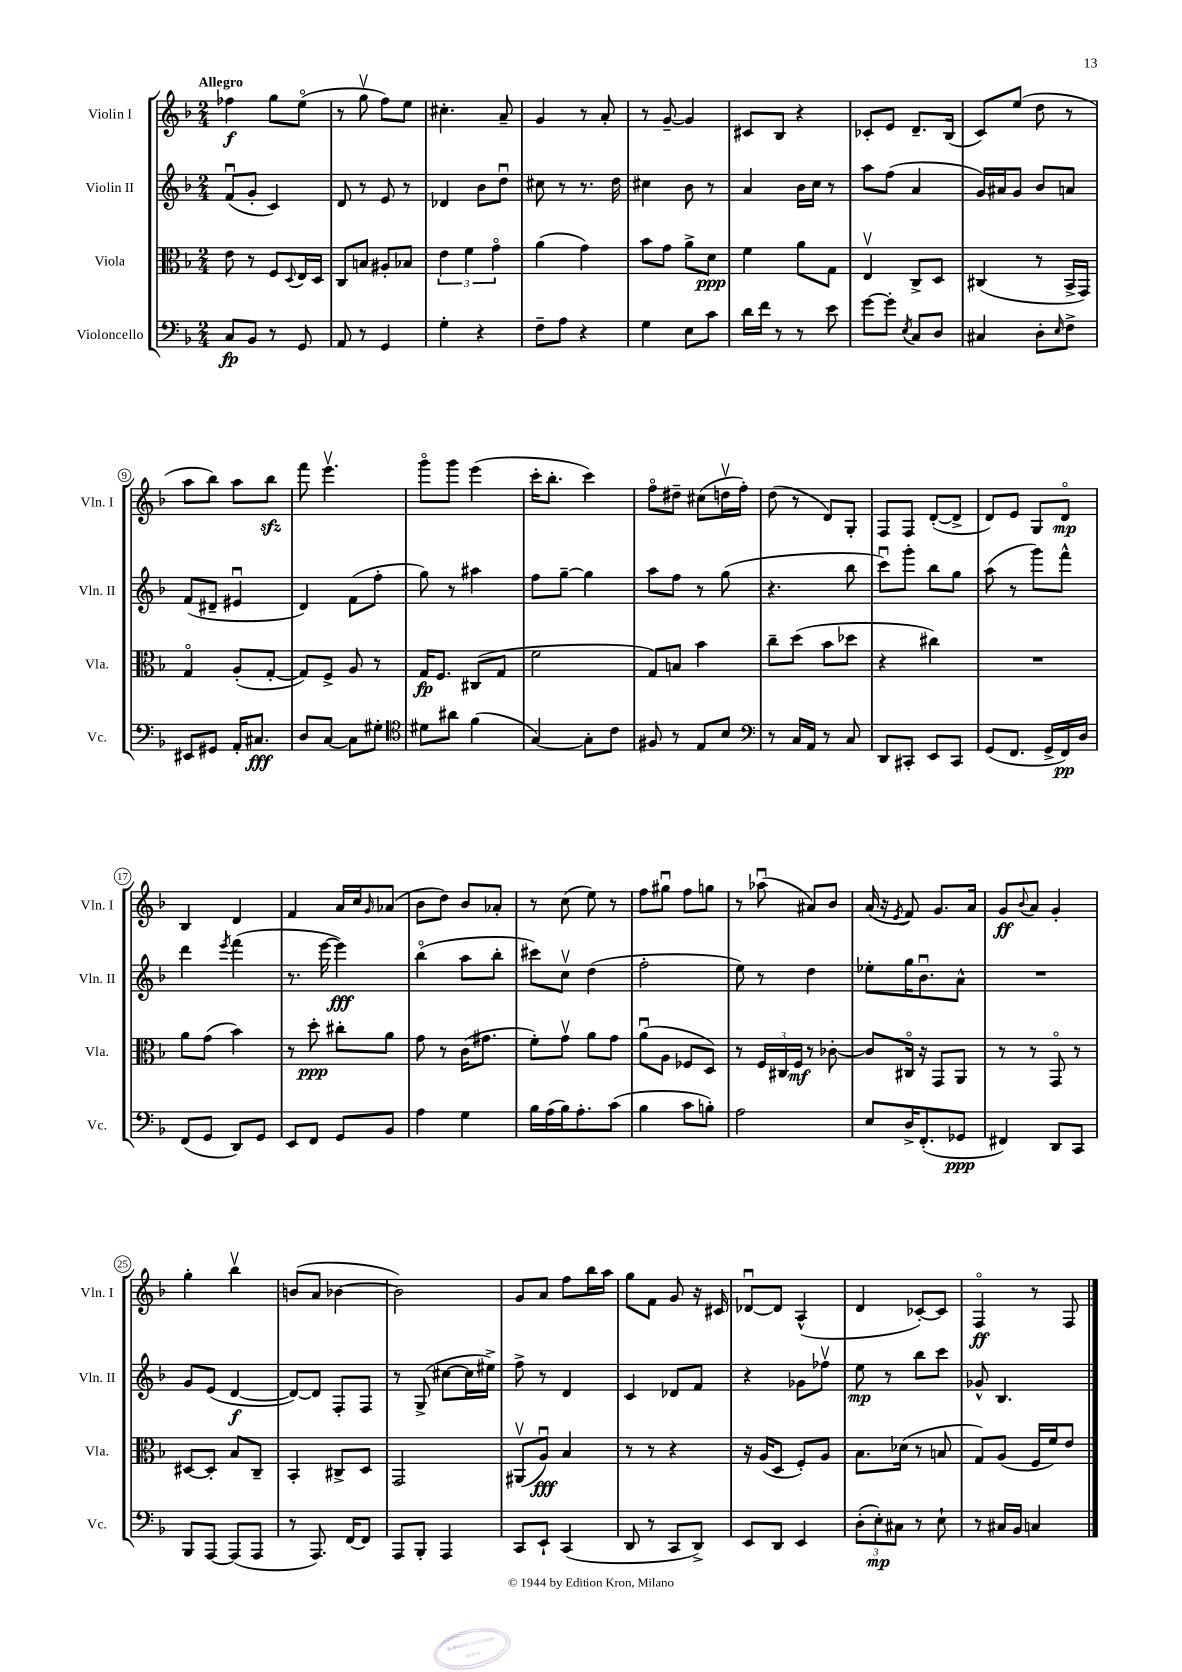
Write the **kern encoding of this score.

**kern	**dynam	**kern	**dynam	**kern	**dynam	**kern	**dynam
*part4	*part4	*part3	*part3	*part2	*part2	*part1	*part1
*staff4	*staff4	*staff3	*staff3	*staff2	*staff2	*staff1	*staff1
*I"Violoncello	*	*I"Viola	*	*I"Violin II	*	*I"Violin I	*
*I'Vc.	*	*I'Vla.	*	*I'Vln. II	*	*I'Vln. I	*
*clefF4	*	*clefC3	*	*clefG2	*	*clefG2	*
*k[b-]	*	*k[b-]	*	*k[b-]	*	*k[b-]	*
*M2/4	*	*M2/4	*	*M2/4	*	*M2/4	*
=1	=1	=1	=1	=1	=1	=1	=1
!	!	!	!	!	!	!LO:TX:a:B:t=Allegro	!
8C/L	fp	8e\	.	(8fu/L	.	4ff-X\	f
8BB-/J	.	8r	.	8g'/J	.	.	.
8r	.	8F/L	.	4c/)	.	8gg\L	.
.	.	8qqD/	.	.	.	.	.
8GG/	.	16E/L	.	.	.	(8ee\J	.
.	.	16D/JJ	.	.	.	.	.
=2	=2	=2	=2	=2	=2	=2	=2
8AA/	.	8C/L	.	8d/	.	8r	.
8r	.	8Bn/J	.	8r	.	8ggv\	.
4GG/	.	8A#X'/L	.	8e/	.	8ff\L)	.
.	.	8B-X/J	.	8r	.	8ee\J	.
=3	=3	=3	=3	=3	=3	=3	=3
4G'\	.	6e\	.	4d-X/	.	4.cc#X'\	.
.	.	6f\	.	.	.	.	.
4r	.	.	.	8b-\L	.	.	.
.	.	6g\	.	.	.	.	.
.	.	.	.	8ddu\J	.	8a~/	.
=4	=4	=4	=4	=4	=4	=4	=4
8F~\L	.	(4a\	.	8cc#X\	.	4g/	.
8A\J	.	.	.	8r	.	.	.
4r	.	4g\)	.	8.r	.	8r	.
.	.	.	.	.	.	8a'/	.
.	.	.	.	16dd\	.	.	.
=5	=5	=5	=5	=5	=5	=5	=5
4G\	.	8b-\L	.	4cc#X\	.	8r	.
.	.	8g\J	.	.	.	[8g~/	.
8E\L	.	8a^\L	.	8b-\	.	4g/]	.
8c\J	.	8d\J	ppp	8r	.	.	.
=6	=6	=6	=6	=6	=6	=6	=6
16d\LL	.	4f\	.	4a/	.	8c#X/L	.
16f\JJ	.	.	.	.	.	.	.
8r	.	.	.	.	.	8B-/J	.
8r	.	8a\L	.	16b-\LL	.	4r	.
.	.	.	.	16cc\JJ	.	.	.
8e\	.	8G\J	.	8r	.	.	.
=7	=7	=7	=7	=7	=7	=7	=7
[8g\L	.	4Ev/	.	8aa\L	.	8c-X'/L	.
8g'\J]	.	.	.	(8ff\J	.	8e/J	.
8qE/	.	.	.	.	.	.	.
8C/L	.	8C^/L	.	4a/	.	8.d~/L	.
8D/J	.	8D/J	.	.	.	.	.
.	.	.	.	.	.	(16B-/Jk	.
=8	=8	=8	=8	=8	=8	=8	=8
4C#X/	.	(4C#X/	.	16g/LL)	.	8c/L)	.
.	.	.	.	16a#X/J	.	.	.
.	.	.	.	8g/J	.	(8ee/J	.
8D'\L	.	8r	.	8b-/L	.	8dd\	.
16qqE/	.	.	.	.	.	.	.
8F^\J	.	16BB-^/LL	.	8an/J	.	8r	.
.	.	16GG/JJ)	.	.	.	.	.
!!LO:LB:g=z
=9	=9	=9	=9	=9	=9	=9	=9
8EE#X/L	.	4G/	.	(8f/L	.	8aa\L	.
8GG#X/J	.	.	.	8d#X~/J	.	8bb-\J)	.
16AA'/KL	.	(8A'/L	.	4e#Xu/	.	8aa\L	.
8.C#X/J	fff	.	.	.	.	.	.
.	.	[8G'/J	.	.	.	8bb-zz\J	.
=10	=10	=10	=10	=10	=10	=10	=10
8D/L	.	8G/L])	.	4d/)	.	8fff\	.
[8C/J	.	8F^/J	.	.	.	4.eeev\	.
8C\L]	.	8A/	.	(8f\L	.	.	.
8G#X'\J	.	8r	.	8ff'\J	.	.	.
=11	=11	=11	=11	=11	=11	=11	=11
*clefC4	*	*	*	*	*	*	*
8d#X\L	.	16G/KL	fp	8gg\)	.	8ggg\L	.
.	.	8.F/J	.	.	.	.	.
8a#X\J	.	.	.	8r	.	8ggg\J	.
(4f\	.	(8C#X/L	.	4aa#X\	.	(4eee\	.
.	.	8G/J	.	.	.	.	.
=12	=12	=12	=12	=12	=12	=12	=12
[4G/)	.	2f\	.	8ff\L	.	16ccc'\KL	.
.	.	.	.	.	.	8.bb-'\J	.
.	.	.	.	[8gg~\J	.	.	.
8G'\L]	.	.	.	4gg\]	.	4ccc\)	.
8c\J	.	.	.	.	.	.	.
=13	=13	=13	=13	=13	=13	=13	=13
8F#X/	.	8G/L)	.	8aa\L	.	8ff\L	.
8r	.	8Bn/J	.	8ff\J	.	8dd#X~\J	.
8E/L	.	4b-\	.	8r	.	(8cc#X\L	.
8B-/J	.	.	.	(8gg\	.	16ddnv\L	.
.	.	.	.	.	.	16ff'\JJ)	.
=14	=14	=14	=14	=14	=14	=14	=14
*clefF4	*	*	*	*	*	*	*
8r	.	8cc~\L	.	4.r	.	(8dd\	.
16C/LL	.	(8dd\J	.	.	.	8r	.
16AA/JJ	.	.	.	.	.	.	.
8r	.	8b-\L	.	.	.	8d/L)	.
8C/	.	8dd-X\J	.	8bb-\	.	8G'/J	.
=15	=15	=15	=15	=15	=15	=15	=15
8DD/L	.	4r	.	8cccu\L)	.	8F/L	.
8CC#X'/J	.	.	.	8ggg'\J	.	8F/J	.
8EE/L	.	4cc#X\)	.	8bb-\L	.	([8d'/L	.
8CC#/J	.	.	.	8gg\J	.	8d^/J]	.
=16	=16	=16	=16	=16	=16	=16	=16
(8GG/L	.	2r	.	(8aa\	.	8d/L)	.
8.FF/J	.	.	.	8r	.	8e/J	.
.	.	.	.	8ggg\L)	.	8G/L	.
16GG^/LL	.	.	.	.	.	.	.
16FF/)	pp	.	.	8fff^^\J	.	8d/J	mp
16D/JJ	.	.	.	.	.	.	.
!!LO:LB:g=z
=17	=17	=17	=17	=17	=17	=17	=17
(8FF/L	.	8a\L	.	4ddd\	.	4B-/	.
8GG/J	.	(8g\J	.	.	.	.	.
.	.	.	.	8qeee/	.	.	.
8DD/L)	.	4b-\)	.	(4fff\	.	4d/	.
8GG/J	.	.	.	.	.	.	.
=18	=18	=18	=18	=18	=18	=18	=18
8EE/L	.	8r	.	8.r	.	4f/	.
8FF/J	.	8dd'\	ppp	.	.	.	.
.	.	.	.	[16eee\	.	.	.
8GG/L	.	8cc#X'\L	.	4eee\])	fff	16a/LL	.
.	.	.	.	.	.	16cc/J	.
.	.	.	.	.	.	16qqg/	.
8BB-/J	.	8a\J	.	.	.	(8a-X/J	.
=19	=19	=19	=19	=19	=19	=19	=19
4A\	.	8g\	.	(4bb-\	.	8b-\L	.
.	.	8r	.	.	.	8dd\J)	.
4G\	.	(16c\KL	.	8aa\L	.	8b-/L	.
.	.	8.g#X\J	.	.	.	.	.
.	.	.	.	8bb-'\J	.	8a-X'/J	.
=20	=20	=20	=20	=20	=20	=20	=20
16B-\LL	.	8f'\L)	.	8ccc#X\L)	.	8r	.
(16A\	.	.	.	.	.	.	.
16B-\J)	.	8gv\J	.	8ccv\J	.	(8cc\	.
8.A'\	.	.	.	.	.	.	.
.	.	8a\L	.	(4dd\	.	8ee\)	.
(8c\J	.	8g\J	.	.	.	8r	.
=21	=21	=21	=21	=21	=21	=21	=21
4B-\	.	(8au\L	.	2ff'\	.	8ff\L	.
.	.	8A\J	.	.	.	8gg#Xu\J	.
8c\L	.	8F-X/L	.	.	.	8ff\L	.
8Bn'\J)	.	8D/J)	.	.	.	8ggn\J	.
=22	=22	=22	=22	=22	=22	=22	=22
2A\	.	8r	.	8ee\)	.	8r	.
.	.	24F/LL	.	8r	.	(8aa-Xu\	.
.	.	24C#X/	.	.	.	.	.
.	.	24F/JJ	mf	.	.	.	.
.	.	8r	.	4dd\	.	8a#X/L)	.
.	.	[8c-X'\	.	.	.	8b-/J	.
=23	=23	=23	=23	=23	=23	=23	=23
8E/L	.	8c-/L]	.	8ee-X'\L	.	(16a/	.
.	.	.	.	.	.	16r	.
.	.	.	.	.	.	8qe/	.
16D^/K	.	16C#X/Jk	.	16gg\K	.	8f/)	.
(8.FF'/	.	16r	.	8.b-u\	.	.	.
.	.	8GG/L	.	.	.	8.g/L	.
8GG-X/J	ppp	8AA/J	.	8a^^\J	.	.	.
.	.	.	.	.	.	16a/Jk	.
=24	=24	=24	=24	=24	=24	=24	=24
4FF#X/)	.	8r	.	2r	.	8g/L	ff
.	.	.	.	.	.	8qqb-/	.
.	.	8r	.	.	.	8a/J	.
8DD/L	.	8GG/	.	.	.	4g'/	.
8CC/J	.	8r	.	.	.	.	.
!!LO:LB:g=z
=25	=25	=25	=25	=25	=25	=25	=25
8BBB-/L	.	[8D#X/L	.	8g/L	.	4gg'\	.
[8AAA/J	.	8D#'/J]	.	(8e/J	.	.	.
(8AAA/L]	.	8B-/L	.	[4d/	f	4bb-v\	.
8AAA/J	.	8C~/J	.	.	.	.	.
=26	=26	=26	=26	=26	=26	=26	=26
8r	.	4BB-'/	.	8d/L_)	.	(8bn/L	.
8.AAA/)	.	.	.	8d/J]	.	8a/J	.
.	.	8C#X^/L	.	8F'/L	.	[4b-X\	.
[16FF/KL	.	.	.	.	.	.	.
8FF/J]	.	8D/J	.	8F/J	.	.	.
=27	=27	=27	=27	=27	=27	=27	=27
8AAA/L	.	2GG/	.	8r	.	2b-\])	.
8BBB-'/J	.	.	.	(8G^/	.	.	.
4AAA/	.	.	.	[8cc#X\L	.	.	.
.	.	.	.	16cc#\L]	.	.	.
.	.	.	.	16ee#X^\JJ)	.	.	.
=28	=28	=28	=28	=28	=28	=28	=28
8CC/L	.	(8AA#Xv/L	.	8ff^\	.	8g/L	.
8EE`/J	.	8Au/J)	fff	8r	.	8a/J	.
(4CC/	.	4B-/	.	4d/	.	8ff\L	.
.	.	.	.	.	.	16bb-\L	.
.	.	.	.	.	.	16aa\JJ	.
=29	=29	=29	=29	=29	=29	=29	=29
8DD/	.	8r	.	4c/	.	8gg\L	.
8r	.	8r	.	.	.	8f\J	.
8CC/L	.	4r	.	8d-X/L	.	8g/	.
8DD^/J)	.	.	.	8f/J	.	16r	.
.	.	.	.	.	.	16c#X/	.
=30	=30	=30	=30	=30	=30	=30	=30
8EE/L	.	16r	.	4r	.	[8d-Xu/L	.
.	.	(16A/KL	.	.	.	.	.
8DD/J	.	8D/J	.	.	.	8d-/J]	.
4EE/	.	8F'/L)	.	8g-X\L	.	(4A^^/	.
.	.	8A/J	.	8ff-Xv\J	.	.	.
=31	=31	=31	=31	=31	=31	=31	=31
(12D'\L	.	8.B-\L	.	8ee\	mp	4d/	.
12E'\)	mp	.	.	.	.	.	.
.	.	.	.	8r	.	.	.
12C#X\J	.	.	.	.	.	.	.
.	.	(16d-X\Jk	.	.	.	.	.
8r	.	8r	.	8bb-\L	.	[8c-X'/L)	.
8E`\	.	8Bn/	.	8ccc\J	.	8c-/J]	.
=32	=32	=32	=32	=32	=32	=32	=32
8r	.	8G/L)	.	8g-X^^/	.	4F/	ff
16C#X/LL	.	(8A/J	.	4.B-/	.	.	.
16BB-/JJ	.	.	.	.	.	.	.
4Cn/	.	16F/LL	.	.	.	8r	.
.	.	16f/J)	.	.	.	.	.
.	.	8e/J	.	.	.	8F/	.
==	==	==	==	==	==	==	==
*-	*-	*-	*-	*-	*-	*-	*-
